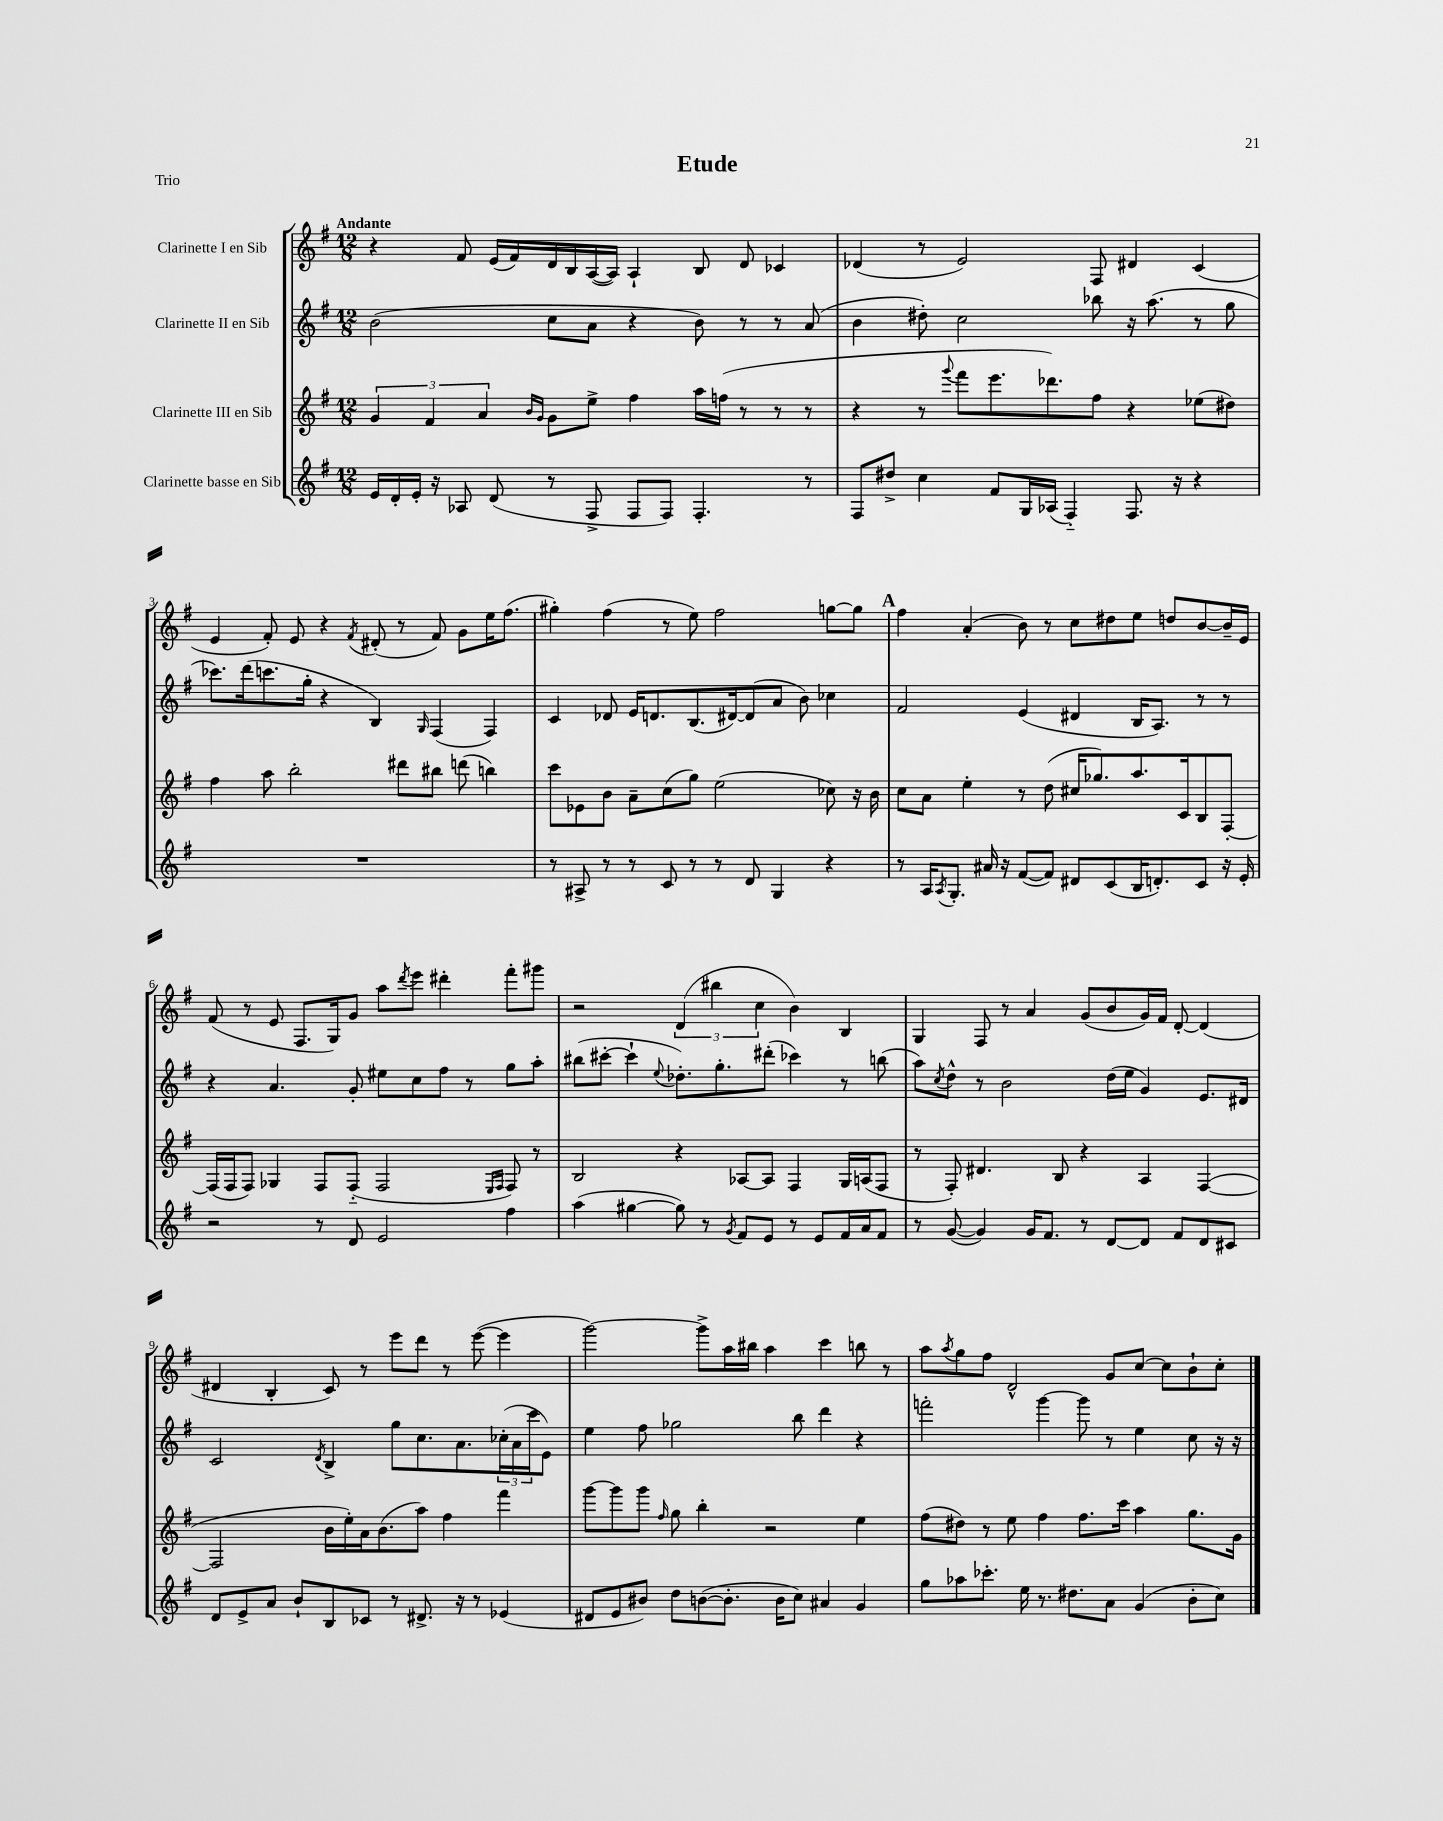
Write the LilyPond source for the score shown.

\header { title = "Etude" piece = "Trio" }
<<
\new StaffGroup <<
\new Staff = "s0" \with { instrumentName = "Clarinette I en Sib" } {
    \clef treble \key g \major \numericTimeSignature \time 12/8 \tempo "Andante"
    r4 fis'8 e'16( fis'16) d'16 b16 a16~( a16) a4-! b8 d'8 ces'4 |
    des'4( r8 e'2) fis8 dis'4 c'4( |
    e'4 fis'8-.) e'8 r4 \acciaccatura { fis'8 } dis'8-.( r8 fis'8) g'8 e''16 fis''8.( |
    gis''4-.) fis''4( r8 e''8) fis''2 g''8~ g''8 |
    \mark \markup { \bold "A" } fis''4 a'4-.( b'8) r8 c''8 dis''8 e''8 d''8 b'8~ b'16-- e'16 |
    fis'8( r8 e'8 fis8. g16) g'8 a''8 \acciaccatura { d'''8 } e'''8 dis'''4-. fis'''8-. gis'''8 |
    r2 \tuplet 3/2 { d'4( bis''4 c''4 } b'4) b4 |
    g4 fis8 r8 a'4 g'8( b'8 g'16) fis'16 d'8~-. d'4( |
    dis'4 b4-. c'8) r8 e'''8 d'''8 r8 e'''8~( e'''4 |
    g'''2~) g'''8-> a''16 bis''16 a''4 c'''4 b''8 r8 |
    a''8 \acciaccatura { a''8 } g''8 fis''8 d'2-^ g'8 c''8~ c''8 b'8-! c''8-. \bar "|." |
}
\new Staff = "s1" \with { instrumentName = "Clarinette II en Sib" } {
    \clef treble \key g \major \numericTimeSignature \time 12/8
    b'2( c''8 a'8 r4 b'8) r8 r8 a'8( |
    b'4 dis''8-.) c''2 bes''8 r16 a''8.( r8 g''8 |
    ces'''8.) d'''16( c'''8. g''16-. r4 b4) \grace { g16 } fis4( fis4) |
    c'4 des'8 e'16 d'8. b8.( dis'16~) dis'8( a'8 b'8) ces''4 |
    \mark \markup { \bold "A" } fis'2 e'4( dis'4 b16 a8.) r8 r8 |
    r4 a'4. g'8-. eis''8 c''8 fis''8 r8 g''8 a''8-. |
    bis''8( cis'''8~-. cis'''4-! \appoggiatura { e''8 } des''8.-.) g''8.-. dis'''8-.( ces'''4) r8 b''8( |
    a''8) \acciaccatura { c''8 } d''8-^ r8 b'2 d''16( e''16 g'4) e'8. dis'16 |
    c'2 \acciaccatura { d'8 } b4-> g''8 c''8. a'8. \tuplet 3/2 { ces''16-.( a'16 c'''16 } e'8) |
    e''4 fis''8 ges''2 b''8 d'''4 r4 |
    f'''2-. g'''4~ g'''8 r8 e''4 c''8 r16 r16 \bar "|." |
}
\new Staff = "s2" \with { instrumentName = "Clarinette III en Sib" } {
    \clef treble \key g \major \numericTimeSignature \time 12/8
    \tuplet 3/2 { g'4 fis'4 a'4 } \grace { b'16 g'16 } g'8 e''8-> fis''4 a''16 f''16( r8 r8 r8 |
    r4 r8 \appoggiatura { g'''8 } fis'''8 e'''8. des'''8.) fis''8 r4 ees''8( dis''8) |
    fis''4 a''8 b''2-. dis'''8 bis''8 d'''8( b''4) |
    c'''8 ees'8 b'8 a'8-- c''8( g''8) e''2( ces''8) r16 b'16 |
    \mark \markup { \bold "A" } c''8 a'8 e''4-. r8 d''8( cis''16 ges''8.) a''8. c'16 b8 fis8~-. |
    fis16( fis16 fis8) ges4 fis8 fis8-_( fis2 \grace { e16 fis16 } fis8) r8 |
    b2 r4 aes8~ aes8 fis4 g16 a16( fis8 |
    r8 fis8-.) dis'4. b8 r4 a4 fis4~( |
    fis2 b'16 e''16-.) a'16 b'8.( a''8) fis''4 fis'''4 |
    g'''8~ g'''8 g'''8 \grace { fis''16 } g''8 b''4-. r2 e''4 |
    fis''8( dis''8) r8 e''8 fis''4 fis''8. c'''16 a''4 g''8. g'16 \bar "|." |
}
\new Staff = "s3" \with { instrumentName = "Clarinette basse en Sib" } {
    \clef treble \key g \major \numericTimeSignature \time 12/8
    e'16 d'16-. e'16-. r16 aes8 d'8( r8 fis8-> fis8 fis8) fis4.-. r8 |
    fis8 dis''8-> c''4 fis'8 g16 aes16( fis4-_) fis8. r16 r4 |
    R1. |
    r8 ais8-> r8 r8 c'8 r8 r8 d'8 g4 r4 |
    \mark \markup { \bold "A" } r8 a16 \acciaccatura { a8 } g8.-. ais'16 r16 fis'8~( fis'8) dis'8 c'8( b16 d'8.-.) c'8 r16 e'16-. |
    r2 r8 d'8 e'2 fis''4 |
    a''4( gis''4~ gis''8) r8 \acciaccatura { g'8 } fis'8 e'8 r8 e'8 fis'16 a'16 fis'8 |
    r8 g'8~( g'4) g'16 fis'8. r8 d'8~ d'8 fis'8 d'8 cis'8 |
    d'8 e'8-> a'8 b'8-! b8 ces'8 r8 dis'8.-> r16 r8 ees'4( |
    dis'8 e'8 bis'8) d''8 b'8~( b'8.-. b'16 c''8) ais'4 g'4 |
    g''8 aes''8 ces'''8.-. e''16 r8. dis''8. a'8 g'4( b'8-. c''8) \bar "|." |
}
>>
>>
